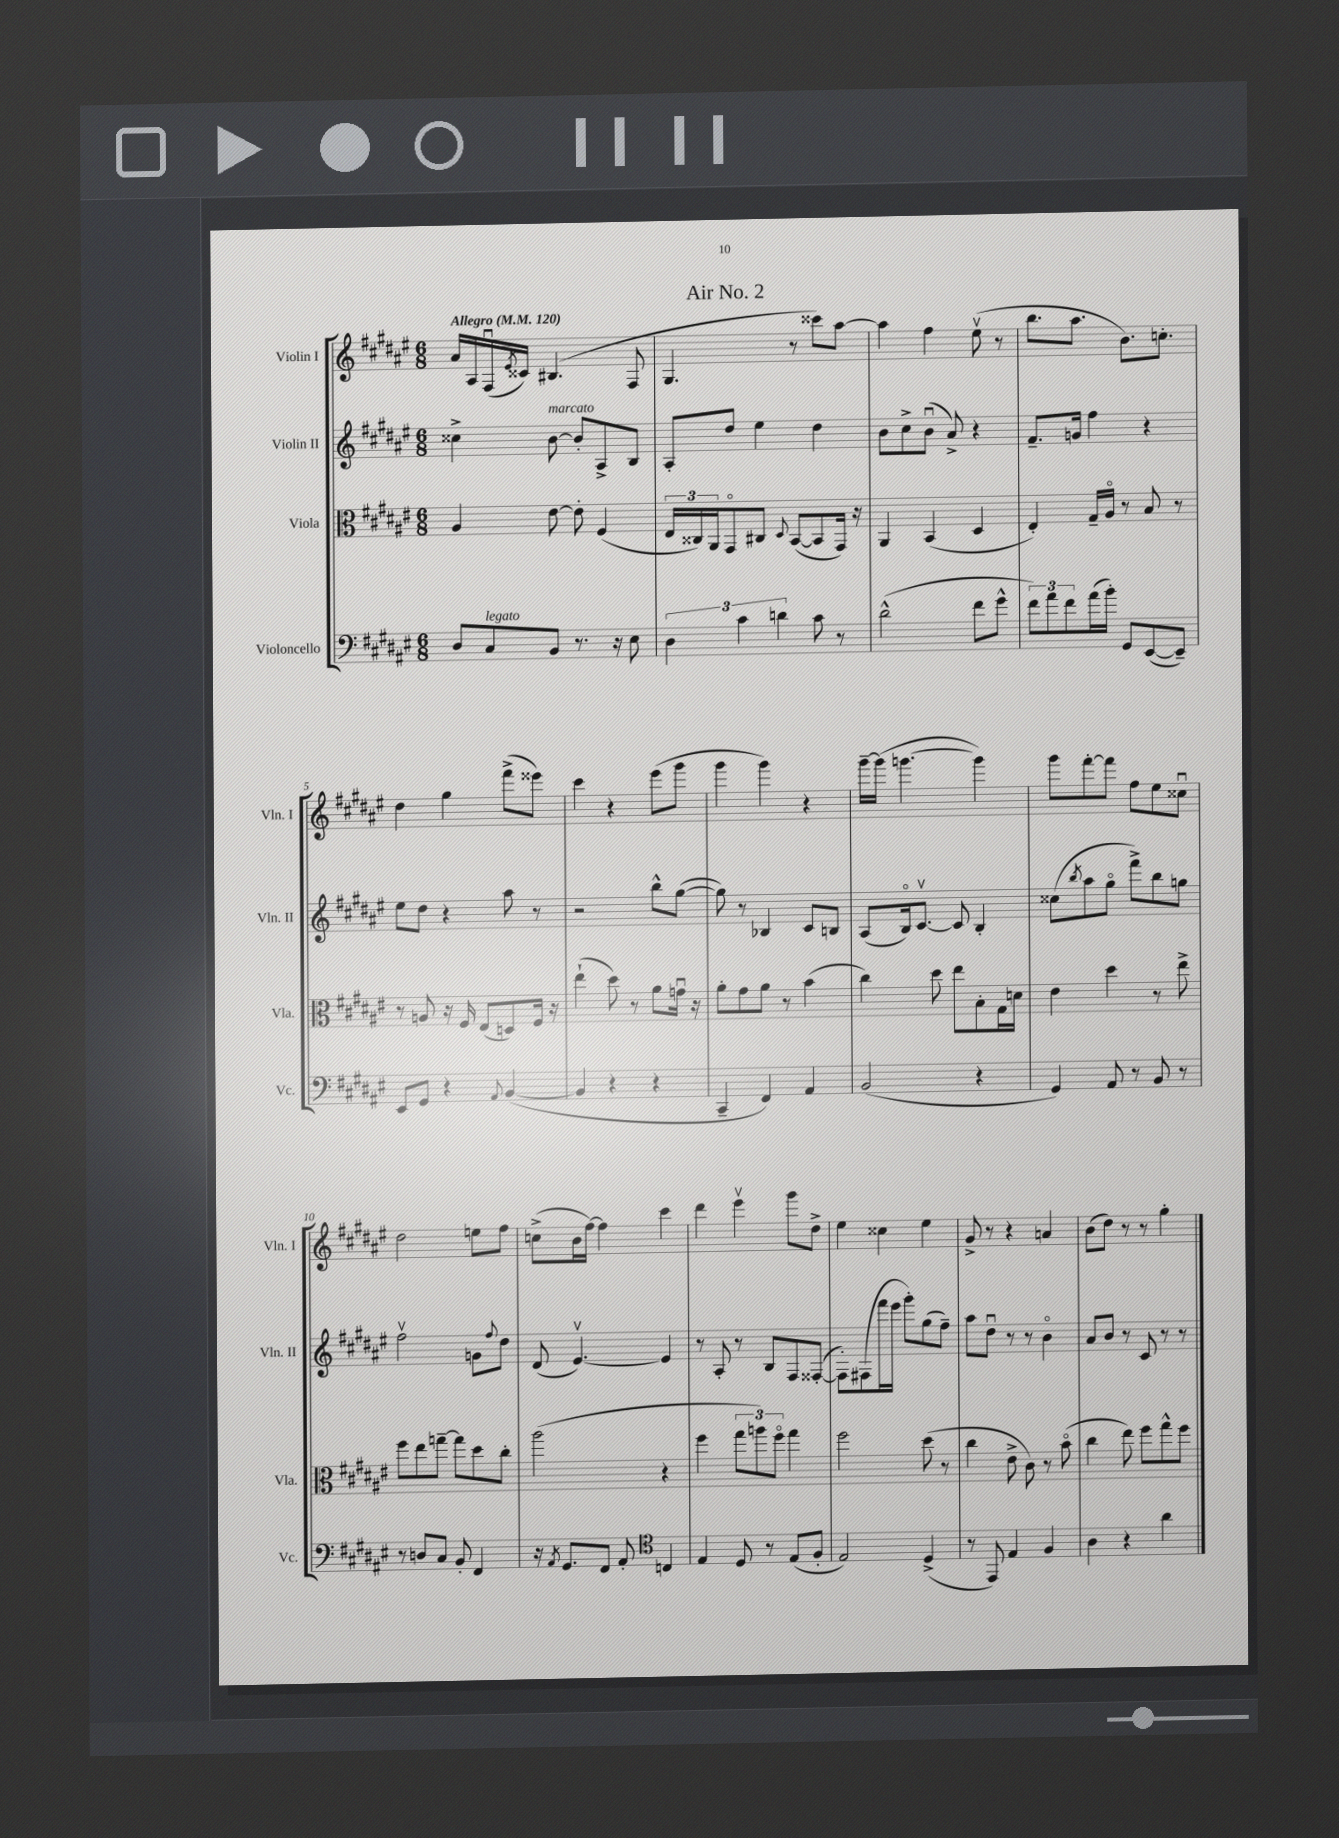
\header { title = "Air No. 2" }
<<
\new StaffGroup <<
\new Staff = "s0" \with { instrumentName = "Violin I" shortInstrumentName = "Vln. I" } {
    \clef treble \key fis \major \numericTimeSignature \time 6/8 \tempo "Allegro" 4 = 120
    ais'16 ais16 fis16\downbow( \acciaccatura { eis'8 } cisis'16) bis4.( fis8 |
    gis4. r8 cisis'''8) ais''8~ |
    ais''4 fis''4 eis''8\upbow( r8 |
    b''8. ais''8. b'8.) c''8.-. |
    dis''4 gis''4 fis'''8->( eisis'''8) |
    cis'''4 r4 eis'''8( gis'''8 |
    gis'''4 gis'''4) r4 |
    gis'''16~-- gis'''16( g'''4.~ g'''4) |
    gis'''8 fis'''8~-. fis'''8 fis''8 eis''8 cisis''8\downbow |
    dis''2 e''8 fis''8 |
    c''8->( b'16 fis''16~) fis''4 cis'''4 |
    dis'''4 eis'''4\upbow gis'''8 dis''8-> |
    eis''4 cisis''4 eis''4 |
    gis'8-> r8 r4 a'4 |
    b'8( dis''8) r8 r8 gis''4-. \bar "|." |
}
\new Staff = "s1" \with { instrumentName = "Violin II" shortInstrumentName = "Vln. II" } {
    \clef treble \key fis \major \numericTimeSignature \time 6/8
    cisis''4-> b'8~^\markup { \italic "marcato" } b'8-. ais8-> b8 |
    ais8-. dis''8 eis''4 dis''4 |
    b'8 cis''8-> b'8\downbow( ais'8->) r4 |
    fis'8.-- g'16 fis''4 r4 |
    eis''8 dis''8 r4 ais''8 r8 |
    r2 b''8-^ gis''8~( |
    gis''8) r8 bes4 cis'8 b8 |
    ais8( b16\flageolet) cis'8.~\upbow cis'8 b4-. |
    cisis''8( \acciaccatura { b''8 } ais''8 gis''8\flageolet fis'''8->) b''8 g''8 |
    fis''2\upbow g'8 \appoggiatura { fis''8 } dis''8 |
    dis'8( eis'4.~\upbow) eis'4 |
    r8 ais8-. r8 b8 fis8 fisis8~-.( |
    fisis8-.) fis8( fis'''16 eis'''16 gis'''8-.) gis''8( fis''8--) |
    ais''8 dis''8\downbow r8 r8 b'4\flageolet |
    ais'8 b'8 r8 cis'8 r8 r8 \bar "|." |
}
\new Staff = "s2" \with { instrumentName = "Viola" shortInstrumentName = "Vla." } {
    \clef alto \key fis \major \numericTimeSignature \time 6/8
    ais4 eis'8~ eis'8-. fis4( |
    \tuplet 3/2 { eis16 cisis16) ais,16 } gis,8\flageolet cis8 \appoggiatura { dis8 } b,8~( b,8 gis,16) r16 |
    ais,4 b,4( dis4 |
    eis4-.) gis16-- ais16\flageolet r8 b8 r8 |
    r8 a8 r16 fis16 eis8( d8) fis16 r16 |
    eis''4-!( dis''8) r8 ais'8 g'16\downbow r16 |
    ais'8-. gis'8 ais'8 r8 b'4( |
    cis''4) dis''8 eis''8 b8-. gis16 d'16 |
    eis'4 dis''4 r8 eis''8-> |
    fis''8 eis''8 g''8~-- g''8 dis''8 cis''8-. |
    ais''2( r4 |
    fis''4 \tuplet 3/2 { gis''8 a''8) fis''8\flageolet } gis''4 |
    fis''2 dis''8( r8 |
    cis''4 eis'8-> cis'8) r8 b'8\flageolet( |
    cis''4 eis''8) fis''8 gis''8-^ fis''8 \bar "|." |
}
\new Staff = "s3" \with { instrumentName = "Violoncello" shortInstrumentName = "Vc." } {
    \clef bass \key fis \major \numericTimeSignature \time 6/8
    dis8 cis8^\markup { \italic "legato" } b,8 r8. r16 eis8 |
    \tuplet 3/2 { dis4 cis'4 d'4 } cis'8 r8 |
    dis'2-^( fis'8 gis'8-^ |
    \tuplet 3/2 { fis'8) ais'8 fis'8 } ais'16( b'16-.) gis,8 eis,8~( eis,8--) |
    eis,8 gis,8 r4 \appoggiatura { ais,8 } b,4~( |
    b,4 r4 r4 |
    cis,4-- fis,4) ais,4 |
    b,2( r4 |
    gis,4) ais,8 r8 b,8 r8 |
    r8 d8 cis8 b,8-. fis,4 |
    r16 \acciaccatura { ais,8 } gis,8. fis,8 ais,8-. \clef tenor c4 |
    eis4 dis8 r8 eis8( fis8-. |
    eis2) dis4->( |
    r8 eis,8) eis4 fis4 |
    ais4 r4 ais'4 \bar "|." |
}
>>
>>
